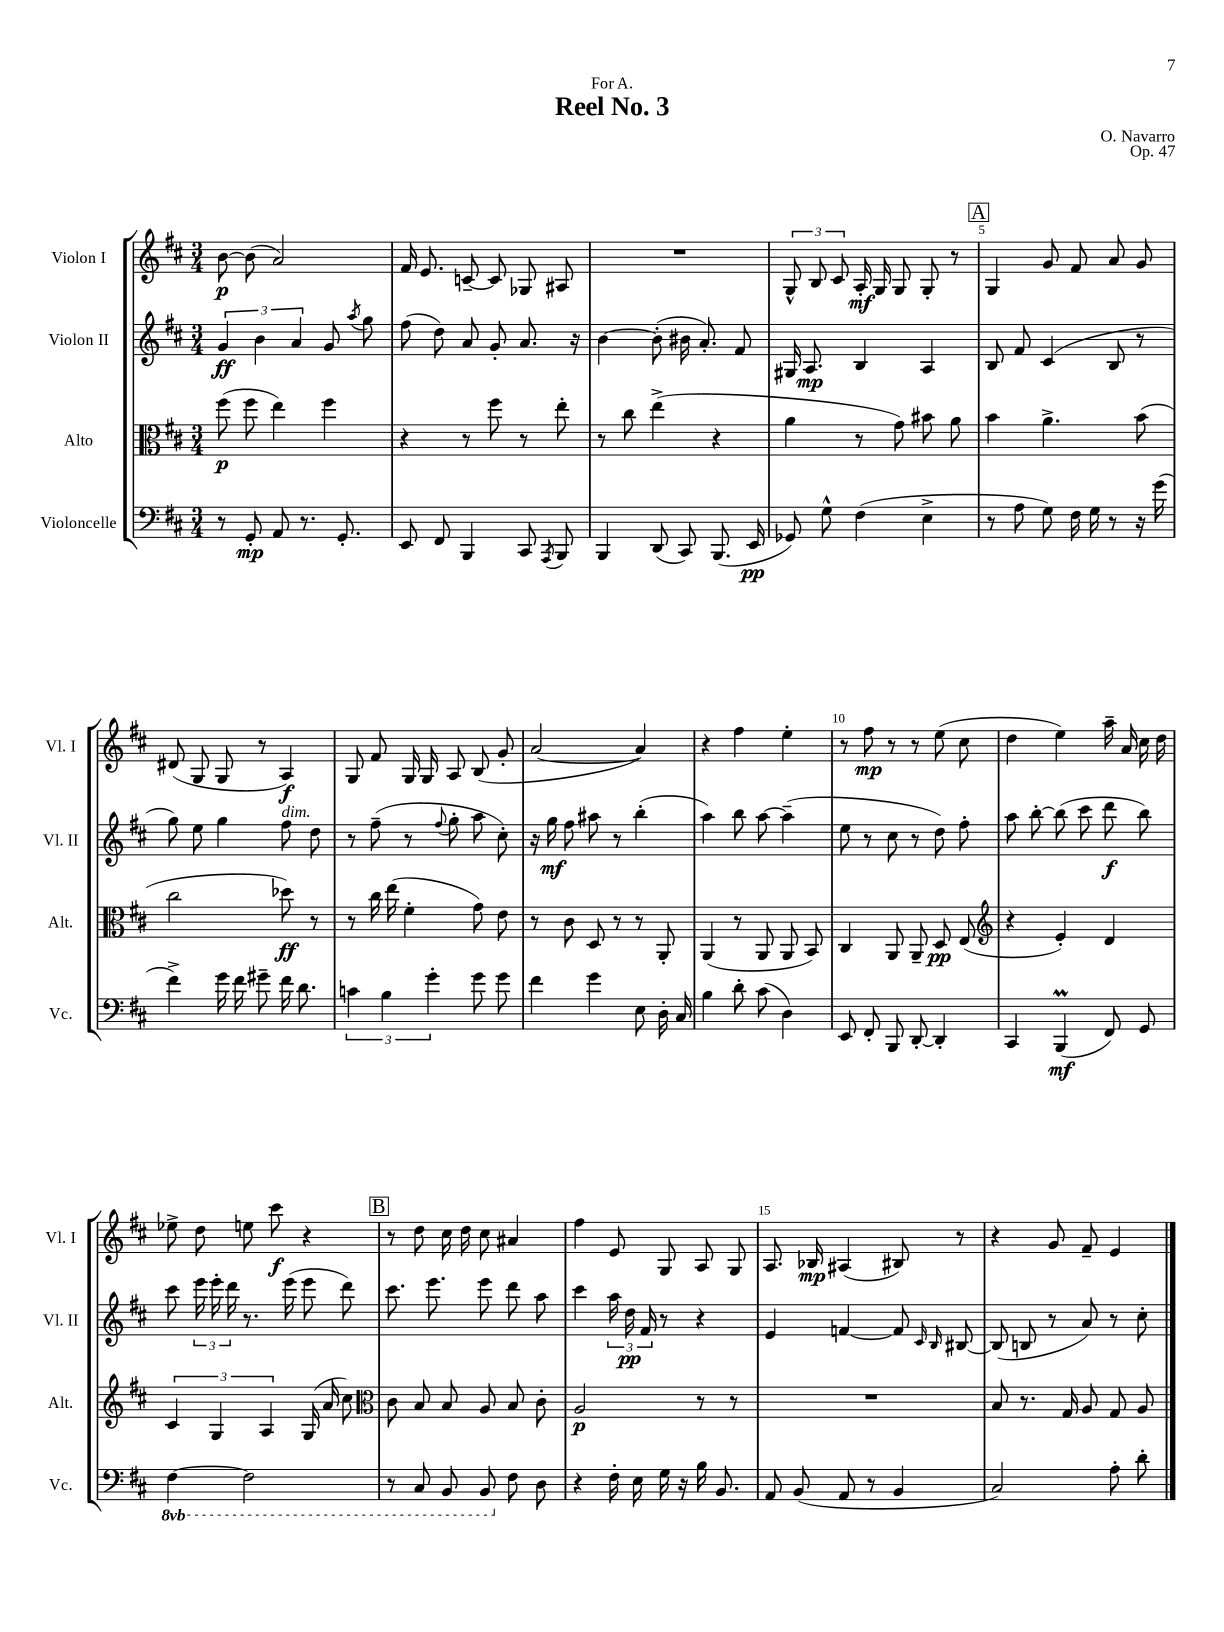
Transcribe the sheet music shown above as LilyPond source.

\header { title = "Reel No. 3" composer = "O. Navarro" dedication = "For A." opus = "Op. 47" }
<<
\new StaffGroup <<
\new Staff = "s0" \with { instrumentName = "Violon I" shortInstrumentName = "Vl. I" } {
    \clef treble \key d \major \numericTimeSignature \time 3/4
    \autoBeamOff b'8~\p b'8( a'2) |
    fis'16 e'8. c'8~-- c'8 ges8 ais8 |
    R2. |
    \tuplet 3/2 { g8-^ b8 cis'8 } a16-.\mf g16 g8 g8-. r8 |
    \mark \markup { \box "A" } g4 g'8 fis'8 a'8 g'8 |
    dis'8( g8 g8 r8 a4\f) |
    g8 fis'8 g16 g16 a8 b8( g'8-. |
    a'2~ a'4) |
    r4 fis''4 e''4-. |
    r8 fis''8\mp r8 r8 e''8( cis''8 |
    d''4 e''4) a''16-- a'16 cis''16 d''16 |
    ees''8-> d''8 e''8 cis'''8\f r4 |
    \mark \markup { \box "B" } r8 d''8 cis''16 d''16 cis''8 ais'4 |
    fis''4 e'8 g8 a8 g8 |
    a8. bes16\mp ais4( bis8) r8 |
    r4 g'8 fis'8-- e'4 \bar "|." |
}
\new Staff = "s1" \with { instrumentName = "Violon II" shortInstrumentName = "Vl. II" } {
    \clef treble \key d \major \numericTimeSignature \time 3/4
    \autoBeamOff \tuplet 3/2 { g'4\ff b'4 a'4 } g'8 \acciaccatura { a''8 } g''8 |
    fis''8( d''8) a'8 g'8-. a'8. r16 |
    b'4~ b'8-.( bis'16 a'8.-.) fis'8 |
    gis16 a8.\mp b4 a4 |
    \mark \markup { \box "A" } b8 fis'8 cis'4( b8 r8 |
    g''8) e''8 g''4 fis''8^\markup { \italic "dim." } d''8 |
    r8 fis''8--( r8 \appoggiatura { fis''8 } g''8-. a''8 cis''8-.) |
    r16 g''16\mf fis''8 ais''8 r8 b''4-.( |
    a''4) b''8 a''8~ a''4--( |
    e''8 r8 cis''8 r8 d''8) fis''8-. |
    a''8 b''8~-. b''8( cis'''8 d'''8\f b''8) |
    cis'''8 \tuplet 3/2 { e'''16 e'''16-. d'''16 } r8. e'''16( e'''8 d'''8) |
    \mark \markup { \box "B" } cis'''8. e'''8. e'''8 d'''8 a''8 |
    cis'''4 \tuplet 3/2 { a''16 d''16\pp fis'16 } r8 r4 |
    e'4 f'4~ f'8 \grace { cis'16 b16 } bis8~ |
    bis8( b8 r8 a'8) r8 cis''8-. \bar "|." |
}
\new Staff = "s2" \with { instrumentName = "Alto" shortInstrumentName = "Alt." } {
    \clef alto \key d \major \numericTimeSignature \time 3/4
    \autoBeamOff fis''8\p( fis''8 e''4) fis''4 |
    r4 r8 fis''8 r8 e''8-. |
    r8 cis''8 e''4->( r4 |
    a'4 r8 g'8) bis'8 a'8 |
    \mark \markup { \box "A" } b'4 a'4.-> b'8( |
    cis''2 des''8\ff) r8 |
    r8 cis''16 e''16( fis'4-. g'8) e'8 |
    r8 cis'8 d8 r8 r8 a,8-. |
    a,4( r8 a,8 a,8 b,8) |
    cis4 a,8 a,8-- d8\pp e8( |
    \clef treble r4 e'4-.) d'4 |
    \tuplet 3/2 { cis'4 g4 a4 } g16( a'16 cis''8) |
    \mark \markup { \box "B" } \clef alto cis'8 b8 b8 a8 b8 cis'8-. |
    a2\p r8 r8 |
    R2. |
    b8 r8. g16 a8 g8 a8 \bar "|." |
}
\new Staff = "s3" \with { instrumentName = "Violoncelle" shortInstrumentName = "Vc." } {
    \clef bass \key d \major \numericTimeSignature \time 3/4 \set Staff.ottavationMarkups = #ottavation-simple-ordinals
    \autoBeamOff r8 g,8-.\mp a,8 r8. g,8.-. |
    e,8 fis,8 b,,4 cis,8 \acciaccatura { a,,8 } b,,8 |
    b,,4 d,8( cis,8) b,,8.( e,16\pp |
    ges,8) g8-^ fis4( e4-> |
    \mark \markup { \box "A" } r8 a8 g8) fis16 g16 r8 r16 g'16( |
    fis'4->) g'16 fis'16 gis'8-- fis'16 d'8. |
    \tuplet 3/2 { c'4 b4 g'4-. } g'8 g'8 |
    fis'4 g'4 e8 d16-. cis16 |
    b4 d'8-. cis'8( d4) |
    e,8 fis,8-. b,,8 d,8~-. d,4-. |
    cis,4 b,,4\prall\mf( fis,8) g,8 |
    \ottava #-1 fis,4~ fis,2 |
    \mark \markup { \box "B" } r8 cis,8 b,,8 b,,8 \ottava #0 fis8 d8 |
    r4 fis16-. e16 g16 r16 b16 b,8. |
    a,8 b,8( a,8 r8 b,4 |
    cis2) a8-. d'8-. \bar "|." |
}
>>
>>
\layout { \context { \Score \override BarNumber.break-visibility = ##(#f #t #t) barNumberVisibility = #(every-nth-bar-number-visible 5) } }
